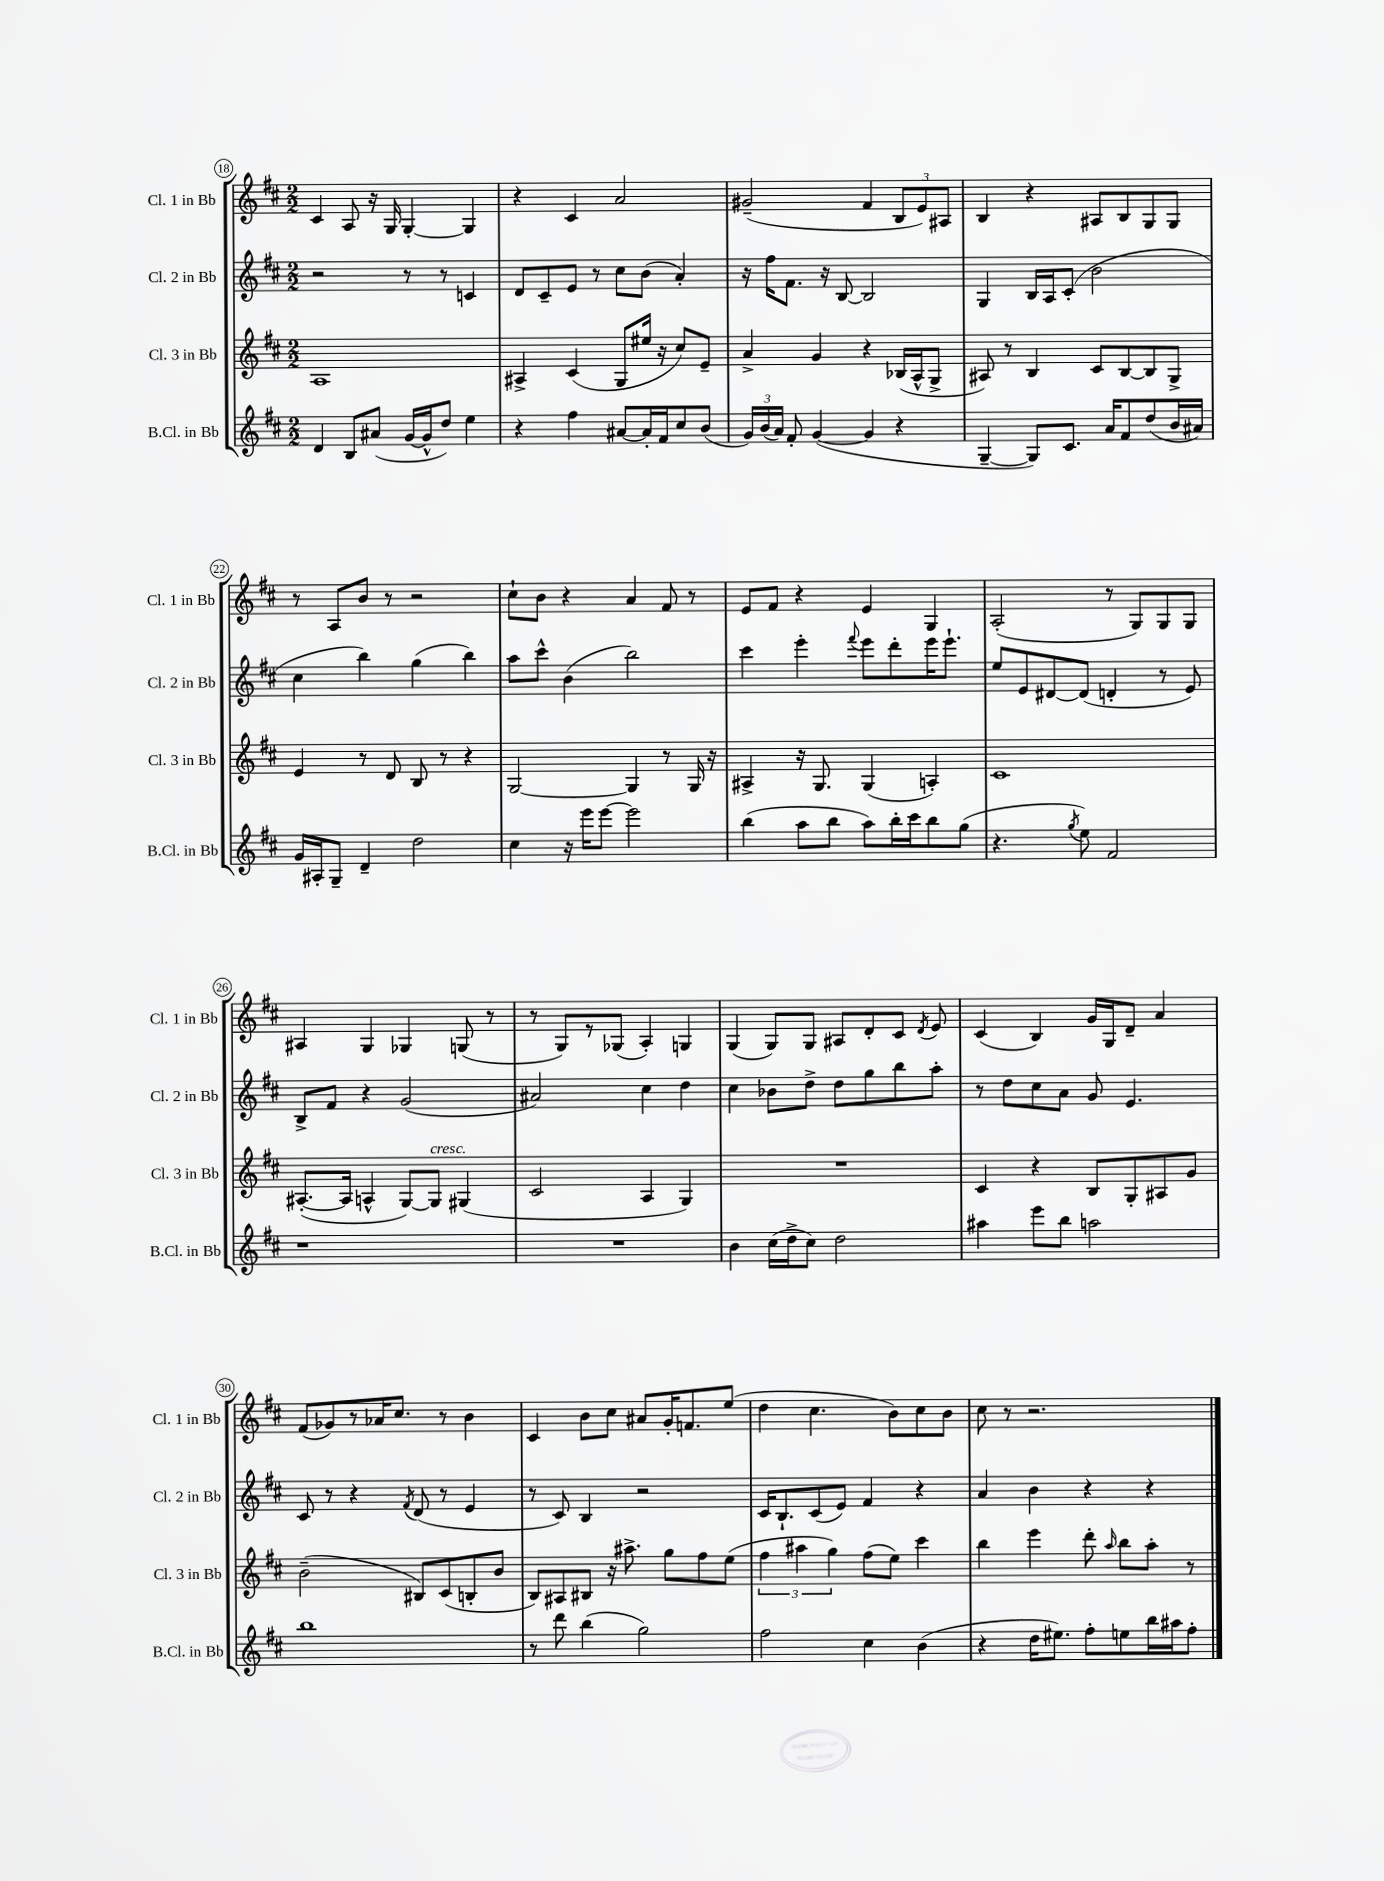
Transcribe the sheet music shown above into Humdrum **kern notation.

**kern	**kern	**kern	**kern
*part4	*part3	*part2	*part1
*staff4	*staff3	*staff2	*staff1
*I"B.Cl. in Bb	*I"Cl. 3 in Bb	*I"Cl. 2 in Bb	*I"Cl. 1 in Bb
*I'B.Cl. in Bb	*I'Cl. 3 in Bb	*I'Cl. 2 in Bb	*I'Cl. 1 in Bb
*clefG2	*clefG2	*clefG2	*clefG2
*k[f#c#]	*k[f#c#]	*k[f#c#]	*k[f#c#]
*M2/2	*M2/2	*M2/2	*M2/2
=18	=18	=18	=18
4d/	1A	2r	4c#/
8B/L	.	.	8A/
(8a#X/J	.	.	16r
.	.	.	16G/
[16g/LL	.	8r	[4G'/
16g^^/J]	.	.	.
8dd/J)	.	8r	.
4ee\	.	4cn/	4G/]
=19	=19	=19	=19
4r	4A#X^/	8d/L	4r
.	.	8c#~/	.
4ff#\	(4c#/	8e/J	4c#/
.	.	8r	.
[8a#X/L	8G/L	8cc#\L	2a/
16a#'/L]	16ee#X/Jk	(8b\J	.
16f#/J	16r	.	.
8cc#/	8cc#/L)	4a'/)	.
(8b/J	8e~/J	.	.
=20	=20	=20	=20
24g/LL)	4a^/	16r	(2g#X~/
(24b/	.	.	.
.	.	16ff#\KL	.
24a/JJ)	.	.	.
8f#'/	.	8.f#\J	.
([4g/	4g/	.	.
.	.	16r	.
.	.	[8B/	.
4g/]	4r	2B/]	4f#/
4r	(16B-X/LL	.	12B/L
.	16A^^/J	.	.
.	.	.	12e/)
.	8G^/J	.	.
.	.	.	12A#X/J
=21	=21	=21	=21
[4G~/	8A#X/)	4G/	4B/
.	8r	.	.
8G/L])	4B/	16B/LL	4r
.	.	16A/J	.
8.c#/J	.	(8c#'/J	.
.	8c#/L	2b\	8A#X/L
16a/KL	.	.	.
8f#/	[8B/	.	8B/
(8dd/	8B/]	.	8G/
16b/L	8G^/J	.	8G/J
16a#X/JJ)	.	.	.
!!LO:LB:g=z
=22	=22	=22	=22
16g/LL	4e/	4cc#\	8r
16A#X'/J	.	.	.
8G~/J	.	.	8A/L
4d~/	8r	4bb\)	8b/J
.	8d/	.	8r
2dd\	8B/	(4gg\	2r
.	8r	.	.
.	4r	4bb\)	.
=23	=23	=23	=23
4cc#\	[2G/	8aa\L	8cc#`\L
.	.	8ccc#^^\J	8b\J
16r	.	(4b\	4r
16eee\KL	.	.	.
[8eee\J	.	.	.
2eee\]	4G/]	2bb\)	4a/
.	8r	.	8f#/
.	16G/	.	8r
.	16r	.	.
=24	=24	=24	=24
(4bb\	4A#X^/	4ccc#\	8e/L
.	.	.	8f#/J
8aa\L	16r	4eee'\	4r
.	8.G/	.	.
8bb\J	.	.	.
.	.	8qqfff#/	.
8aa\L)	(4G/	8eee\L	4e/
16bb'\L	.	8ddd'\	.
16ccc#\J	.	.	.
8bb\	4An'/)	16eee\K	4G/
.	.	8.eee`\J	.
(8gg\J	.	.	.
=25	=25	=25	=25
4.r	1c#	8ee/L	(2A'/
.	.	8e/	.
.	.	[8d#X/	.
8qgg/	.	.	.
8ee\)	.	(8d#/J]	.
2f#/	.	4dn'/	8r
.	.	.	8G/L)
.	.	8r	8G/
.	.	8e/)	8G/J
!!LO:LB:g=z
=26	=26	=26	=26
1r	([8.A#X'/L	8B^/L	4A#X/
.	.	8f#/J	.
.	16A#/Jk]	.	.
.	4An^^/	4r	4G/
.	[8G/L)	(2g/	4G-X/
!	!LO:TX:a:i:t=cresc.	!	!
.	8G/J]	.	.
.	(4G#X/	.	(8Gn/
.	.	.	8r
=27	=27	=27	=27
1r	2c#/	2a#X/)	8r
.	.	.	8G/L)
.	.	.	8r
.	.	.	(8G-X/J
.	4A/	4cc#\	4A'/)
.	4G/)	4dd\	4Gn/
=28	=28	=28	=28
4b\	1r	4cc#\	(4G/
(16cc#\LL	.	8b-X\L	8G/L)
16dd^\J	.	.	.
8cc#\J)	.	8dd^\J	8G/J
2dd\	.	8dd\L	8A#X/L
.	.	8gg\	8d'/
.	.	8bb\	8c#/J
.	.	.	8qd/
.	.	8aa'\J	8e/
=29	=29	=29	=29
4aa#X\	4c#/	8r	(4c#/
.	.	8dd\L	.
8eee\L	4r	8cc#\	4B/)
8bb\J	.	8a\J	.
2aan\	8B/L	8g/	16g/LL
.	.	.	16G/J
.	8G'/	4.e/	8d~/J
.	8A#X/	.	4a/
.	8g/J	.	.
!!LO:LB:g=z
=30	=30	=30	=30
1bb	(2b~\	8c#/	(8f#/L
.	.	8r	8g-X/)
.	.	4r	8r
.	.	.	16a-X/K
.	.	.	8.cc#/J
.	.	8qf#/	.
.	8B#X/L)	(8d/	.
.	(8c#/	8r	8r
.	8Bn'/	4e/	4b\
.	8b/J	.	.
=31	=31	=31	=31
8r	8B/L)	8r	4c#/
8ddd\	8A#X/	8c#/)	.
(4bb\	8B#X/J	4B/	8b\L
.	16r	.	8cc#\J
.	8.aa#X^\	.	.
2gg\)	.	2r	8a#X/L
.	8gg\L	.	16g'/K
.	.	.	8.fn/
.	8ff#\	.	.
.	(8ee\J	.	(8ee/J
=32	=32	=32	=32
2ff#\	6ff#\	16c#/KL	4dd\
.	.	8.B`/	.
.	6aa#X\	.	.
.	.	(8c#/	4.cc#\
.	6gg\)	.	.
.	.	8e/J)	.
4cc#\	(8ff#\L	4f#/	.
.	8ee\J)	.	8b\L)
(4b\	4ccc#\	4r	8cc#\
.	.	.	8b\J
=33	=33	=33	=33
4r	4bb\	4a/	8cc#\
.	.	.	8r
16dd\KL	4eee\	4b\	2.r
8.ee#X\J)	.	.	.
8ff#'\L	8ddd'\	4r	.
.	16qqaa/	.	.
8een\	8bb\L	.	.
16bb\L	8aa'\J	4r	.
16aa#X\J	.	.	.
8ff#'\J	8r	.	.
==	==	==	==
*-	*-	*-	*-
